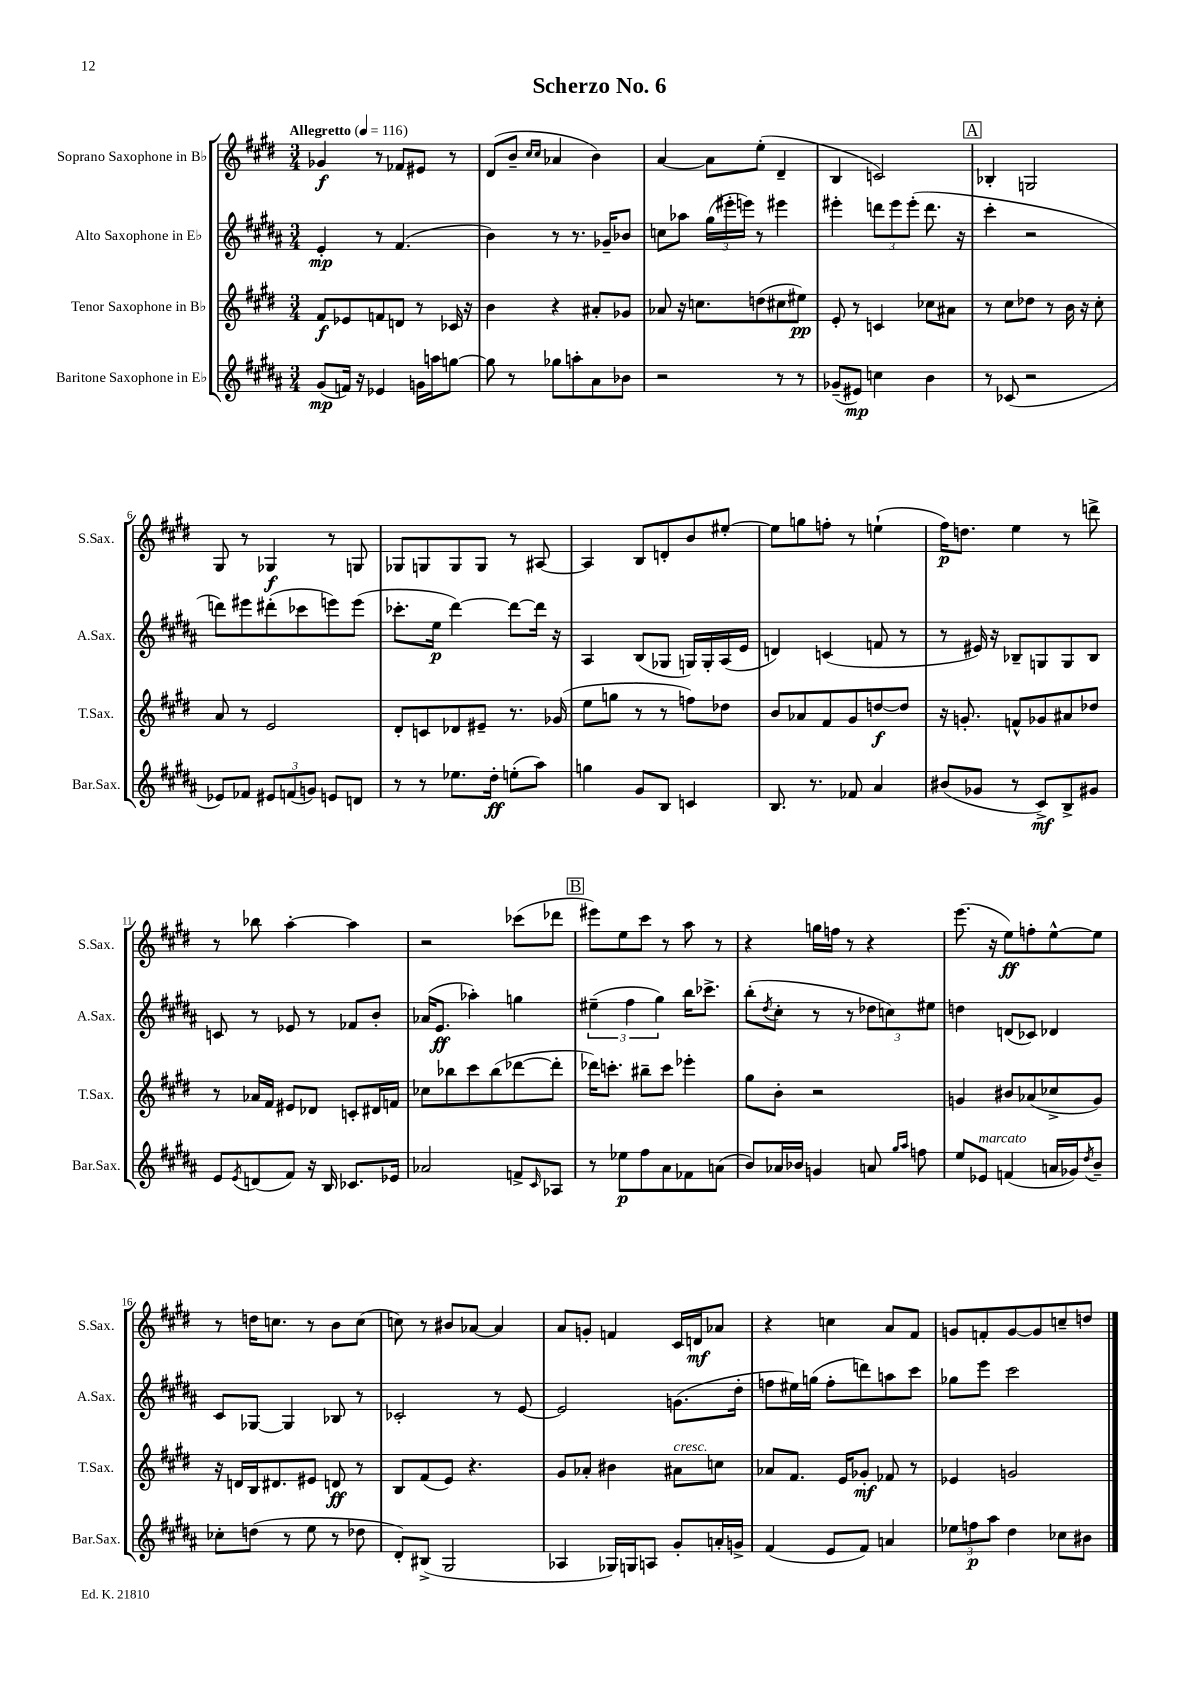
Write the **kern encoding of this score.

**kern	**kern	**kern	**kern
*staff4	*staff3	*staff2	*staff1
*clefG2	*clefG2	*clefG2	*clefG2
*k[f#c#g#d#a#]	*k[f#c#g#d#]	*k[f#c#g#d#a#]	*k[f#c#g#d#]
*M3/4	*M3/4	*M3/4	*M3/4
*MM116	*MM116	*MM116	*MM116
(8g#/L	8f#/L	4e'/	4g-/
16f/Jk)	8e-/	.	.
16r	.	.	.
4e-/	8f/	8r	8r
.	8d/J	(4.f#/	8f-/L
16g\LL	8r	.	8e#/J
16aa\J	.	.	.
[8gg\J	16c-/	.	8r
.	16r	.	.
=	=	=	=
8gg\]	4b\	4b\)	(8d#/L
8r	.	.	8b~/J
.	.	.	16qqcc#/LL
.	.	.	16qqcc#/JJ
8gg-\L	4r	8r	4a-/
8aa'\	.	8.r	.
8a#\	8a#'/L	.	4b\)
.	.	16g-~/LK	.
8b-\J	8g-/J	8b-/J	.
=	=	=	=
2r	8a-/	8cc\L	[4a/
.	16r	8aa-\J	.
.	8.cc\L	.	.
.	.	(24gg#\LL	8a\]L
.	.	24eee#'\	.
.	.	24eee\JJ)	.
.	(8dd\	8r	(8ee'\J
8r	8cc#\	4eee#\	4d#~/
8r	8ee#\J)	.	.
=	=	=	=
(8g-~/L	8e'/	4eee#'\	4B/
8e#/J)	8r	.	.
4cc\	4c/	12ddd\L	2c/)
.	.	12eee#\	.
.	.	(12eee#'\J	.
4b\	8cc-\L	8.ddd\	.
.	8a#\J	.	.
.	.	16r	.
=	=	=	=
8r	8r	4ccc#'\	4B-'/
(8c-/	8cc#\L	.	.
2r	8dd-\J	2r	2G/
.	8r	.	.
.	16b\	.	.
.	16r	.	.
.	8cc#'\	.	.
=	=	=	=
8e-/L)	8a/	8ddd\L)	8G#/
8f-/J	8r	8eee#\	8r
12e#/L	2e/	(8ddd#'\	4G-/
(12f/	.	.	.
.	.	8ccc-\	.
12g/J)	.	.	.
8e/L	.	8eee\)	8r
8d/J	.	(8eee\J	8G/
=	=	=	=
8r	8d#'/L	8.ccc-'\L	8G-/L
8r	8c/	.	8G/
.	.	16ee\Jk	.
8.ee-\L	8d-/	[4ddd#\)	8G/
.	8e#~/J	.	8G/J
16dd#'\Jk	.	.	.
(8ee'\L	8.r	8ddd#\_L	8r
8aa#\J)	.	16ddd#\]Jk	[8A#/
.	(16g-/	16r	.
=	=	=	=
4gg\	8ee\L	4A#/	4A#/]
.	8gg\J	.	.
8g#/L	8r	(8B/L	8B/L
8B/J	8r	8G-/J	8d'/
4c/	8ff\L)	16G/LL)	8b/
.	.	16G'/	.
.	8dd-\J	(16A#/	[8ee#'/J
.	.	16e/JJ	.
=	=	=	=
8.B/	8b/L	4d/)	8ee#\]L
.	8a-/	.	8gg\
8.r	.	.	.
.	8f#/	(4c/	8ff'\J
8f-/	8g#/	.	8r
4a#/	[8dd/	8f/	(4ee`\
.	8dd/]J	8r	.
=	=	=	=
(8b#/L	16r	8r	16ff#\LK)
.	8.g'/	.	8.dd\J
8g-/J	.	16e#/)	.
.	.	16r	.
8r	8f^^/L	8B-~/L	4ee\
8c#^/L)	8g-/	8G/	.
8B^/	8a#/	8G/	8r
8g#/J	8dd-/J	8B-/J	8ddd^\
=	=	=	=
8e/L	8r	8c/	8r
8qe/	.	.	.
(8d/	16a-/LL	8r	8bb-\
.	16f#/JJ	.	.
8f#/J)	8e#/L	8e-/	[4aa'\
16r	8d-/J	8r	.
16B/	.	.	.
8.c-/L	8c'/L	8f-/L	4aa\]
.	16d#/L	8b'/J	.
16e-/Jk	16f/JJ	.	.
=	=	=	=
2a-/	8cc-\L	(16a-/LK	2r
.	.	8.e/J	.
.	8bb-\	.	.
.	8ccc#\	4aa-'\)	.
.	(8bb-\	.	.
8f^/L	[8ddd-\	4gg\	(8ccc-\L
16qqc#/	.	.	.
8A-/J	8ddd-'\]J	.	8ddd-\J
=	=	=	=
8r	16ddd-\LK)	(6ee#~\	8eee#\L)
.	8.ccc'\J	.	.
8ee-\L	.	.	8ee\
.	.	6ff#\	.
8ff#\	8bb#~\L	.	8ccc#\J
.	.	6gg#\)	.
8a#\	8ccc\J	.	8r
8f-\	4eee-'\	16bb\LK	8aa\
.	.	8.ccc-^\J	.
(8a\J	.	.	8r
=	=	=	=
8b/L)	8gg#\L	(8bb'\L	4r
.	.	8qdd#/	.
16a-/L	8b'\J	8cc#'\J	.
16b-/JJ	.	.	.
4g/	2r	8r	16gg\LL
.	.	.	16ff\JJ
.	.	8r	8r
8a/	.	12dd-\L	4r
.	.	12cc\)	.
16qqgg#/LL	.	.	.
16qqaa#/JJ	.	.	.
8ff\	.	.	.
.	.	12ee#\J	.
=	=	=	=
8ee/L	4g/	4dd\	(8.eee\
8e-/J	.	.	.
.	.	.	16r
(4f/	8b#/L	(8d/L	8ee\L)
.	(8a-/	8c-/J)	8ff'\
16a/LL	8cc-^/	4d-/	[8ee^^\
16g-/J)	.	.	.
8qdd#/	.	.	.
8b~/J	8g/J)	.	8ee\]J
=	=	=	=
8cc-'\L	16r	8c#/L	8r
.	16d/LL	.	.
(8dd\J	16B/J	[8G-/J	16dd\LK
.	8.d#/	.	8.cc\J
8r	.	4G-/]	.
8ee\	8e#/J	.	8r
8r	8d/	8B-/	8b\L
8dd-\	8r	8r	(8cc\J
=	=	=	=
8d#'/L)	8B/L	2c-'/	8cc\)
(8B#^/J	(8f#/	.	8r
2G#/	8e/J)	.	8b#/L
.	4.r	.	[8a-/J
.	.	8r	4a-/]
.	.	[8e/	.
=	=	=	=
4A-/	8g#/L	2e/]	8a/L
.	8a-'/J	.	8g'/J
16G-/LL)	4b#\	.	4f/
16G/J	.	.	.
8A/J	.	.	.
8g#'/L	8a#\L	(8.g\L	16c#/LL
.	.	.	16d/J
16a'/L	8cc\J	.	8a-/J
16g^/JJ	.	16dd#'\Jk	.
=	=	=	=
(4f#/	8a-/L	8ff\L	4r
.	8.f#/J	16ee#\L)	.
.	.	(16gg\JJ	.
8e/L	.	8ff'\L	4cc\
.	16e/LK	.	.
8f#/J)	8g-'/J	8ddd\)	.
4a/	8f-/	8aa\	8a/L
.	8r	8ccc#\J	8f#/J
=	=	=	=
12ee-\L	4e-/	8gg-\L	8g/L
12ff\	.	.	.
.	.	8eee\J	8f'/
12aa#\J	.	.	.
4dd#\	2g/	2ccc#\	[8g/
.	.	.	8g/]
8cc-\L	.	.	8cc~/
8b#\J	.	.	8dd/J
==	==	==	==
*-	*-	*-	*-
